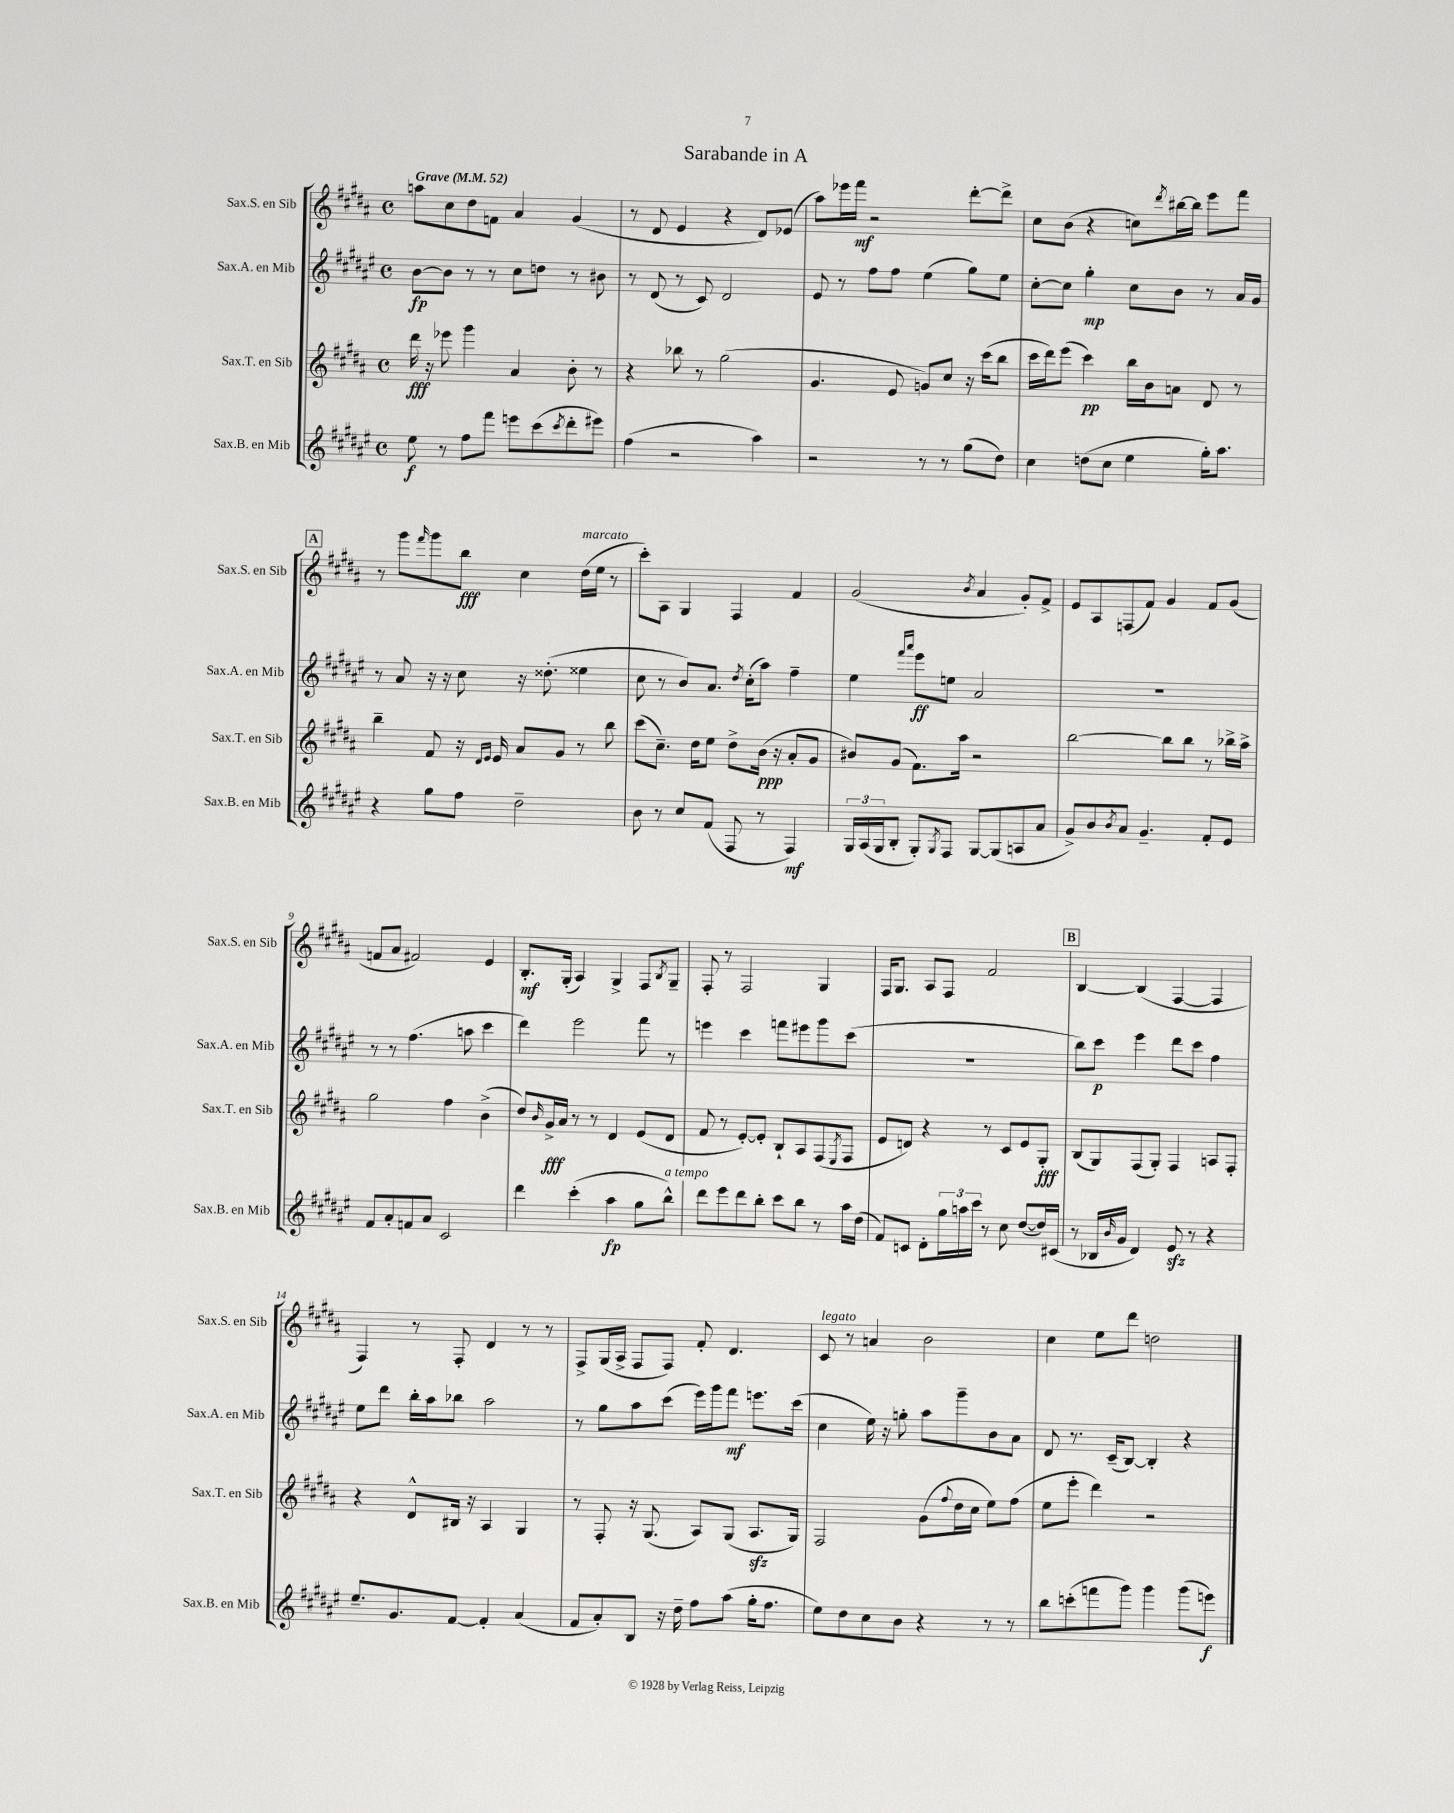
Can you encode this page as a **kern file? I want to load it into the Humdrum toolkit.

**kern	**kern	**kern	**kern
*staff4	*staff3	*staff2	*staff1
*clefG2	*clefG2	*clefG2	*clefG2
*k[f#c#g#d#a#e#]	*k[f#c#g#d#a#]	*k[f#c#g#d#a#e#]	*k[f#c#g#d#a#]
*M4/4	*M4/4	*M4/4	*M4/4
*met(c)	*met(c)	*met(c)	*met(c)
*MM52	*MM52	*MM52	*MM52
8ee#	16ddd#	[8b	8aa
.	16r	.	.
8r	8eee-	8b]	8cc#
8ff#	4ggg#	8r	8dd#
8fff#	.	8r	8f
8eee	4a#	8cc#	4a#
(8ccc#	.	8dd	.
8qccc#	.	.	.
8ddd#'	8b'	8r	(4g#
8eee#)	8r	8b#	.
=	=	=	=
(4ff#	4r	8r	8r
.	.	(8d#	8d#
2r	8bb-	8r	4e
.	8r	8c#)	.
.	(2gg#	2d#	4r
4aa#)	.	.	8d#)
.	.	.	(8e-
=	=	=	=
2r	4.g#	8e#	8aa#)
.	.	8r	16eee-
.	.	.	16fff#
.	.	8ff#	2r
.	8e	8ff#	.
8r	8g)	(4ee#	.
8r	8cc#	.	.
(8gg#	16r	8gg#)	[8ddd#'
.	(16ccc#	.	.
8dd#)	8bb	8ee#	8ddd#^]
=	=	=	=
4cc#	16ccc#	[8cc#'	8cc#
.	16ddd#)	.	.
.	(8eee	8cc#]	(8b
(8dd	4ccc#)	4gg#'	4r
8cc#	.	.	.
4ee#	16bb	8cc#	8cc)
.	16b	.	.
.	.	.	8qddd#
.	8a	8b	[16bb#
.	.	.	16bb#]
16gg#')	8d#	8r	8eee
8.aa#	.	.	.
.	8r	16a#	8fff#
.	.	16g#	.
=	=	=	=
4r	4bb~	8r	8r
.	.	8a#	8ggg#
.	.	.	16qqfff#
8gg#	8f#	16r	8ggg#
.	.	16r	.
8ff#	16r	8cc#	8bb
.	16qqd#	.	.
.	16qqe	.	.
.	16e	.	.
2dd#~	8a#	16r	4cc#
.	.	(8.dd##'	.
.	8g#	.	.
.	8r	4ee##	(16dd#
.	.	.	16ee
.	8bb	.	8r
=	=	=	=
8b	(8ccc#	8cc#	8ccc#')
8r	8.cc#~)	8r	8A#
8cc#	.	8b)	4G#
.	16dd#	.	.
(8f#	8ee	8.a#	.
8F#	8dd#^	.	4F#
.	.	8qdd#	.
.	.	(16cc#'	.
8r	(16b	8aa#)	.
.	16r	.	.
4F#)	8a#'	4ff#~	4f#
.	8g#	.	.
=	=	=	=
24G#	8b#)	4ee#	(2g#
(24A#	.	.	.
24G#	.	.	.
8B'	(8g#	.	.
.	.	16qqfff#	.
.	.	16qqaaa#	.
8G#')	8.f#)	8eee#	.
8qG#	.	.	.
8F#	.	8ee	.
.	16aa#	.	.
.	.	.	8qb
[8G#	2r	2a#	4a#
(8G#]	.	.	.
8A	.	.	8g#')
8a#	.	.	8f#^
=	=	=	=
8g#^)	[2bb	1r	8e
8b	.	.	8A#
8qb	.	.	.
8a#	.	.	(8F
4.g#~	.	.	8f#)
.	8bb]	.	4g#
.	8bb	.	.
8f#'	8r	.	8f#
8e#	16bb-^	.	(8g#
.	16aa#^	.	.
=	=	=	=
8f#	2gg#	8r	8f
8a#'	.	8r	8a#
8f	.	(4.ff#	2f#)
8a#	.	.	.
2c#	4ff#	.	.
.	.	8aa	.
.	(4b^	4ccc#	4e
=	=	=	=
4ddd#	8dd#)	4ddd#)	8.B'
.	16qqb	.	.
.	16g#^	.	.
.	16a#	.	(16G#'
(4ccc#'	8r	2eee#	4A#)
.	8r	.	.
4aa#	4d#	.	4G#^
8gg#	(8e	8fff#	8F#
.	.	.	8qB
8bb^^)	8d#	8r	8G#~
=	=	=	=
8ddd#	8f#	4eee	8F#'
8eee#	8r	.	8r
8ddd#	[8e')	4ccc#	2F#
8bb'	8e']	.	.
8ccc#	8B`	8fff	.
8bb	8A#	8eee#	.
8r	(8F#	8ggg#	4G#
.	8qE	.	.
16aa#	8F#	(8ccc#	.
(16dd#	.	.	.
=	=	=	=
8f#)	8e	1r	16F#
.	.	.	8.G#
8c	8d)	.	.
8d#'	4r	.	8A#
24gg#	.	.	8F#
24aa	.	.	.
24ccc#	.	.	.
8r	8r	.	2f#
8cc#	8c#	.	.
([8dd#	8e	.	.
16dd#])	8G#'	.	.
(16c#	.	.	.
=	=	=	=
8r	(8B	8bb)	[4B
16B-	8G#)	8ccc#	.
16qqb	.	.	.
16g#	.	.	.
4d#)	(8F#	4eee#	(4B]
.	8G#')	.	.
8e#	4F#	8ddd#	[4F#
8r	.	8ccc#	.
4r	8A	4ff#	4F#]
.	8F#'	.	.
=	=	=	=
8.ee#~	4r	8ee#	4F#)
.	.	8ddd#	.
8.g#	.	.	.
.	8d#^^	16bb'	8r
.	.	16aa#	.
[8f#	16B#	8bb-	8F#'
.	16r	.	.
4f#']	4A#	2aa#	4d#
(4a#	4G#	.	8r
.	.	.	8r
=	=	=	=
8f#	8r	8r	8F#^
8a#')	8F#'	8gg#	(16G#
.	.	.	16A#^
8B	16r	8aa#	8F#
.	(8.G#	.	.
16r	.	(8ccc#	8F#)
16dd#~	.	.	.
8ff#	8A#)	16eee#)	8f#'
.	.	16ggg#	.
(8aa#	(8G#	8fff#	4.d#
16gg#'	8.A#	8.eee	.
8.ff#	.	.	.
.	16G#)	(16ccc#	.
=	=	=	=
8ee#)	2F#	4cc#	8c#
8dd#	.	.	8r
8cc#	.	16ee#)	4a
.	.	16r	.
8b	.	8gg'	.
4r	(8g#	8aa#	2b
.	8qqff#	.	.
.	16dd#	8ggg#~	.
.	16cc#	.	.
8r	8ee)	8b	.
8r	(8ff#	8a#	.
=	=	=	=
8bb	8ee	8d#	4cc#
(8ccc'	8eee'	8.r	.
8fff	4ddd#)	.	8ee
.	.	(16c#~	.
8ggg#)	.	[8B)	8ddd#
4ggg#	2r	4B']	2dd
(8ggg#	.	4r	.
8eee)	.	.	.
==	==	==	==
*-	*-	*-	*-
